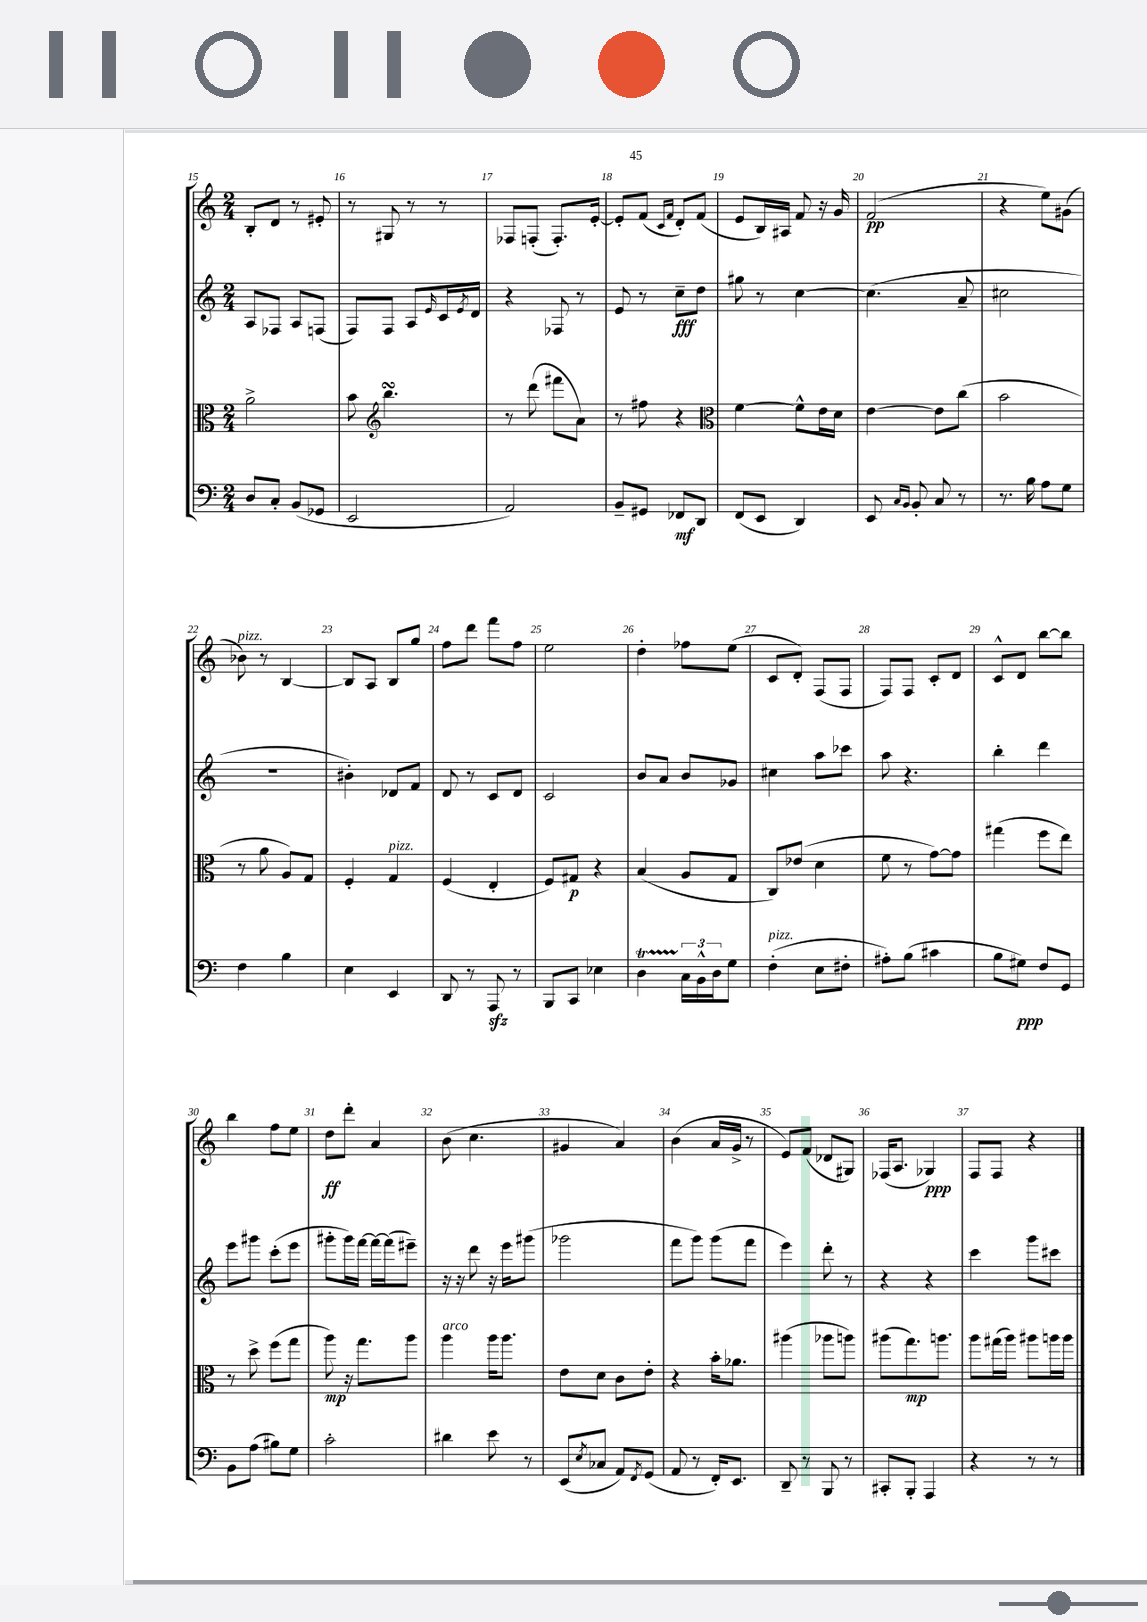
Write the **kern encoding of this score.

**kern	**kern	**kern	**kern
*staff4	*staff3	*staff2	*staff1
*clefF4	*clefC3	*clefG2	*clefG2
*k[]	*k[]	*k[]	*k[]
*M2/4	*M2/4	*M2/4	*M2/4
8D	2a^	8A	8B'
8C'	.	8F-	8d
(8BB	.	8A	8r
8GG-	.	(8F	8e#'
=	=	=	=
2EE	8b	8F)	8r
*	*clefG2	*	*
.	4.bb	8F	8G#
.	.	8A	8r
.	.	16qqe	.
.	.	16c	8r
.	.	8qe	.
.	.	16d	.
=	=	=	=
2AA)	8r	4r	8F-
.	(8ddd	.	(8F'
.	8fff#	8F-	8.F')
.	8a)	8r	.
.	.	.	[16e'
=	=	=	=
8BB~	8r	8e	8e']
8GG#	8ff#	8r	(8f
.	.	.	16qqc
.	.	.	16qqf
8FF-	4r	8cc~	8d')
8DD	.	8dd	(8f
=	=	=	=
*	*clefC3	*	*
(8FF	[4f	8gg#	8e
8EE	.	8r	16B)
.	.	.	16A#
4DD)	8f^^]	[4cc	8f
.	16e	.	16r
.	16d	.	16g
=	=	=	=
8EE	[4e	(4.cc]	(2f
16qqC	.	.	.
16qqBB	.	.	.
8BB'	.	.	.
8C	8e]	.	.
8r	(8cc	8a~	.
=	=	=	=
8.r	2b	2cc#	4r
16B	.	.	.
8A	.	.	8ee)
8G	.	.	(8g#
=	=	=	=
4F	8r	2r	8b-)
.	8a	.	8r
4B	8A)	.	[4B
.	8G	.	.
=	=	=	=
4E	4F'	4b#')	8B]
.	.	.	8A
4EE	4G	8d-	8B
.	.	8f	8gg
=	=	=	=
8DD	(4F	8d	8ff
8r	.	8r	8ddd
8AAA	4E'	8c	8fff
8r	.	8d	8ff
=	=	=	=
8BBB	8F)	2c	2ee
8CC	8G#	.	.
4E-	4r	.	.
=	=	=	=
4D	(4B	8b	4dd'
.	.	8a	.
24C	8A	8b	8ff-
24BB^^	.	.	.
24D	.	.	.
8G	8G	8g-	(8ee
=	=	=	=
(4F'	8C)	4cc#	8c
.	(8e-	.	8d')
8E	4d	8aa	(8F
8F#'	.	8ccc-	8F
=	=	=	=
8A#')	8f	8aa	8F)
(8B	8r	4.r	8F
4c#	[8g)	.	8c'
.	8g]	.	8d
=	=	=	=
8B	(4gg#	4bb'	8c^^
8G#)	.	.	8d
8F	8ff	4ddd	[8bb
8GG	8ee)	.	8bb]
=	=	=	=
8BB	8r	8eee	4bb
(8A	8dd^	8ggg#	.
8B#)	(8ff	(8ccc'	8ff
8G	8gg	8eee	8ee
=	=	=	=
2c'	8aa)	8ggg#'	8dd
.	16r	16ggg#)	8ddd'
.	8.gg	[16fff	.
.	.	16fff_	4a
.	.	(16fff]	.
.	8aa	8eee#~)	.
=	=	=	=
4d#	4aa	16r	(8b
.	.	16r	.
.	.	8ddd	4.cc
8e	16aa	16r	.
.	8.aa	16eee	.
8r	.	(8ggg#	.
=	=	=	=
(8EE	8e	2ggg-	4g#
8qE	.	.	.
8C-	8d	.	.
8AA)	8c	.	4a)
8qFF	.	.	.
(8GG	8e'	.	.
=	=	=	=
8AA	4r	8fff	(4b
8r	.	8ggg)	.
16FF')	16b'	(8ggg	16a
8.EE	8.a-	.	16g^
.	.	8fff	8r
=	=	=	=
8DD~	(4aa#	4eee)	8e)
8r	.	.	(8f
8BBB	8aa-	8ddd'	8d-
8r	8aa)	8r	8G#)
=	=	=	=
8CC#'	(8aa#	4r	(16F-
.	.	.	8.A
8BBB'	8.gg)	.	.
4AAA	.	4r	4G-)
.	8.aa	.	.
=	=	=	=
4r	8aa	4ccc	8F
.	(16gg#	.	8F
.	16aa)	.	.
8r	8aa#	8ggg	4r
8r	16aa	8ccc#	.
.	16aa	.	.
==	==	==	==
*-	*-	*-	*-
